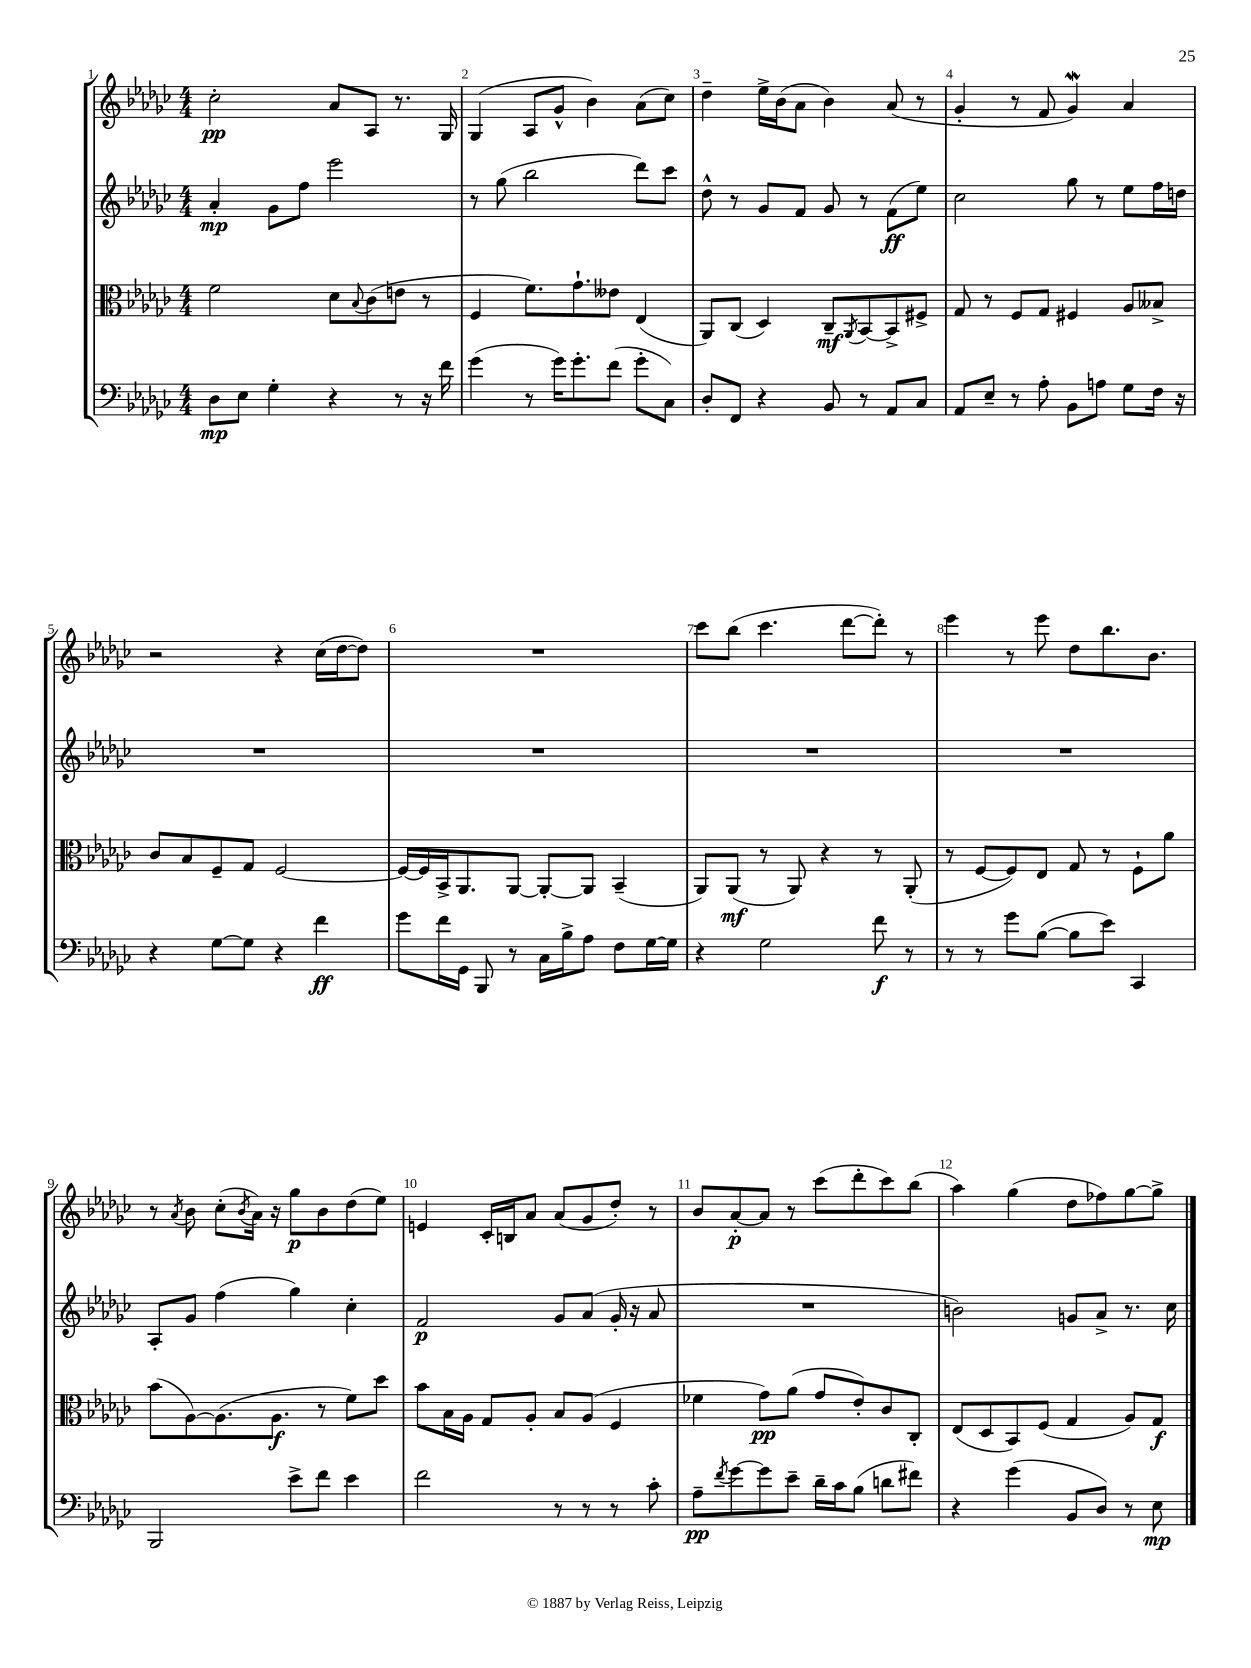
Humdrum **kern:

**kern	**kern	**kern	**kern
*staff4	*staff3	*staff2	*staff1
*clefF4	*clefC3	*clefG2	*clefG2
*k[b-e-a-d-g-c-]	*k[b-e-a-d-g-c-]	*k[b-e-a-d-g-c-]	*k[b-e-a-d-g-c-]
*M4/4	*M4/4	*M4/4	*M4/4
8D-	2f	4a-'	2cc-'
8E-	.	.	.
4G-'	.	8g-	.
.	.	8ff	.
4r	8d-	2eee-	8a-
.	8qqB-	.	.
.	(8c-	.	8A-
8r	8e	.	8.r
16r	8r	.	.
16f	.	.	16G-
=	=	=	=
(4g-	4F	8r	(4G-
.	.	(8gg-	.
8r	8.f)	2bb-	8A-
16g-)	.	.	8g-^^
8.g-'	8.g-`	.	.
.	.	.	4b-)
(8f	8e--	.	.
8g-'	(4E-	8ddd-)	(8a-
8C-)	.	8ccc-	8cc-)
=	=	=	=
8D-'	8AA-)	8dd-^^	4dd-~
8FF	(8C-	8r	.
4r	4D-)	8g-	16ee-^
.	.	.	(16b-
.	.	8f	8a-
8BB-	8C-~	8g-	4b-)
.	8qAA-	.	.
8r	[8BB-	8r	.
8AA-	8BB-^]	(8f	(8a-
8C-	8F#^	8ee-)	8r
=	=	=	=
8AA-	8G-	2cc-	4g-'
8E-~	8r	.	.
8r	8F	.	8r
8A-'	8G-	.	8f
8BB-	4F#	8gg-	4g-)
8A	.	8r	.
8G-	8A-	8ee-	4a-
16F	8B--^	16ff	.
16r	.	16dd	.
=	=	=	=
4r	8c-	1r	2r
.	8B-	.	.
[8G-	8F~	.	.
8G-]	8G-	.	.
4r	[2F	.	4r
4f	.	.	(16cc-
.	.	.	[16dd-
.	.	.	8dd-])
=	=	=	=
8g-	16F_	1r	1r
.	16F]	.	.
16f	16BB-^	.	.
16GG-	8.AA-	.	.
8BBB-	.	.	.
8r	[8AA-	.	.
16C-	8AA-'_	.	.
16B-^	.	.	.
8A-	8AA-]	.	.
8F	(4BB-~	.	.
[16G-	.	.	.
16G-]	.	.	.
=	=	=	=
4r	8AA-)	1r	8ccc-
.	(8AA-	.	(8bb-
2G-	8r	.	4.ccc-
.	8AA-)	.	.
.	4r	.	.
.	.	.	[8ddd-
8f	8r	.	8ddd-'])
8r	(8AA-'	.	8r
=	=	=	=
8r	8r	1r	4eee-
8r	[8F	.	.
8g-	8F])	.	8r
([8B-	8E-	.	8eee-
8B-]	8G-	.	8dd-
8e-)	8r	.	8.bb-
4CC-	8F`	.	.
.	.	.	8.b-
.	8a-	.	.
=	=	=	=
2BBB-	(8b-	8A-'	8r
.	.	.	8qa-
.	[8A-)	8g-	8b-
.	(8.A-]	(4ff	(8cc-'
.	.	.	8qb-
.	.	.	16a-)
.	8.A-	.	16r
8e-^	.	4gg-)	8gg-
8f	8r	.	8b-
4e-	8f)	4cc-'	(8dd-
.	8dd-	.	8ee-)
=	=	=	=
2f	8b-	2f	4e
.	16B-	.	.
.	16A-	.	.
.	8G-	.	16c-'
.	.	.	16B
.	8A-'	.	8a-
8r	8B-	8g-	(8a-
8r	(8A-	(8a-	8g-
8r	4F	16g-'	8dd-')
.	.	16r	.
8c-'	.	8a-	8r
=	=	=	=
8A-~	4f-	1r	8b-
8qf	.	.	.
[8g-	.	.	[8a-'
8g-]	8g-)	.	8a-]
8e-~	(8a-	.	8r
16d-~	8g-	.	(8ccc-
16c-	.	.	.
(8B-	8e-')	.	8ddd-'
8d	8c-	.	8ccc-)
8f#)	8C-'	.	(8bb-
=	=	=	=
4r	(8E-	2b)	4aa-)
.	8D-	.	.
(4g-	8BB-)	.	(4gg-
.	(8F	.	.
8BB-	4G-	8g	8dd-
8D-)	.	8a-^	8ff-)
8r	8A-)	8.r	[8gg-
8E-	8G-	.	8gg-^]
.	.	16cc-	.
==	==	==	==
*-	*-	*-	*-
